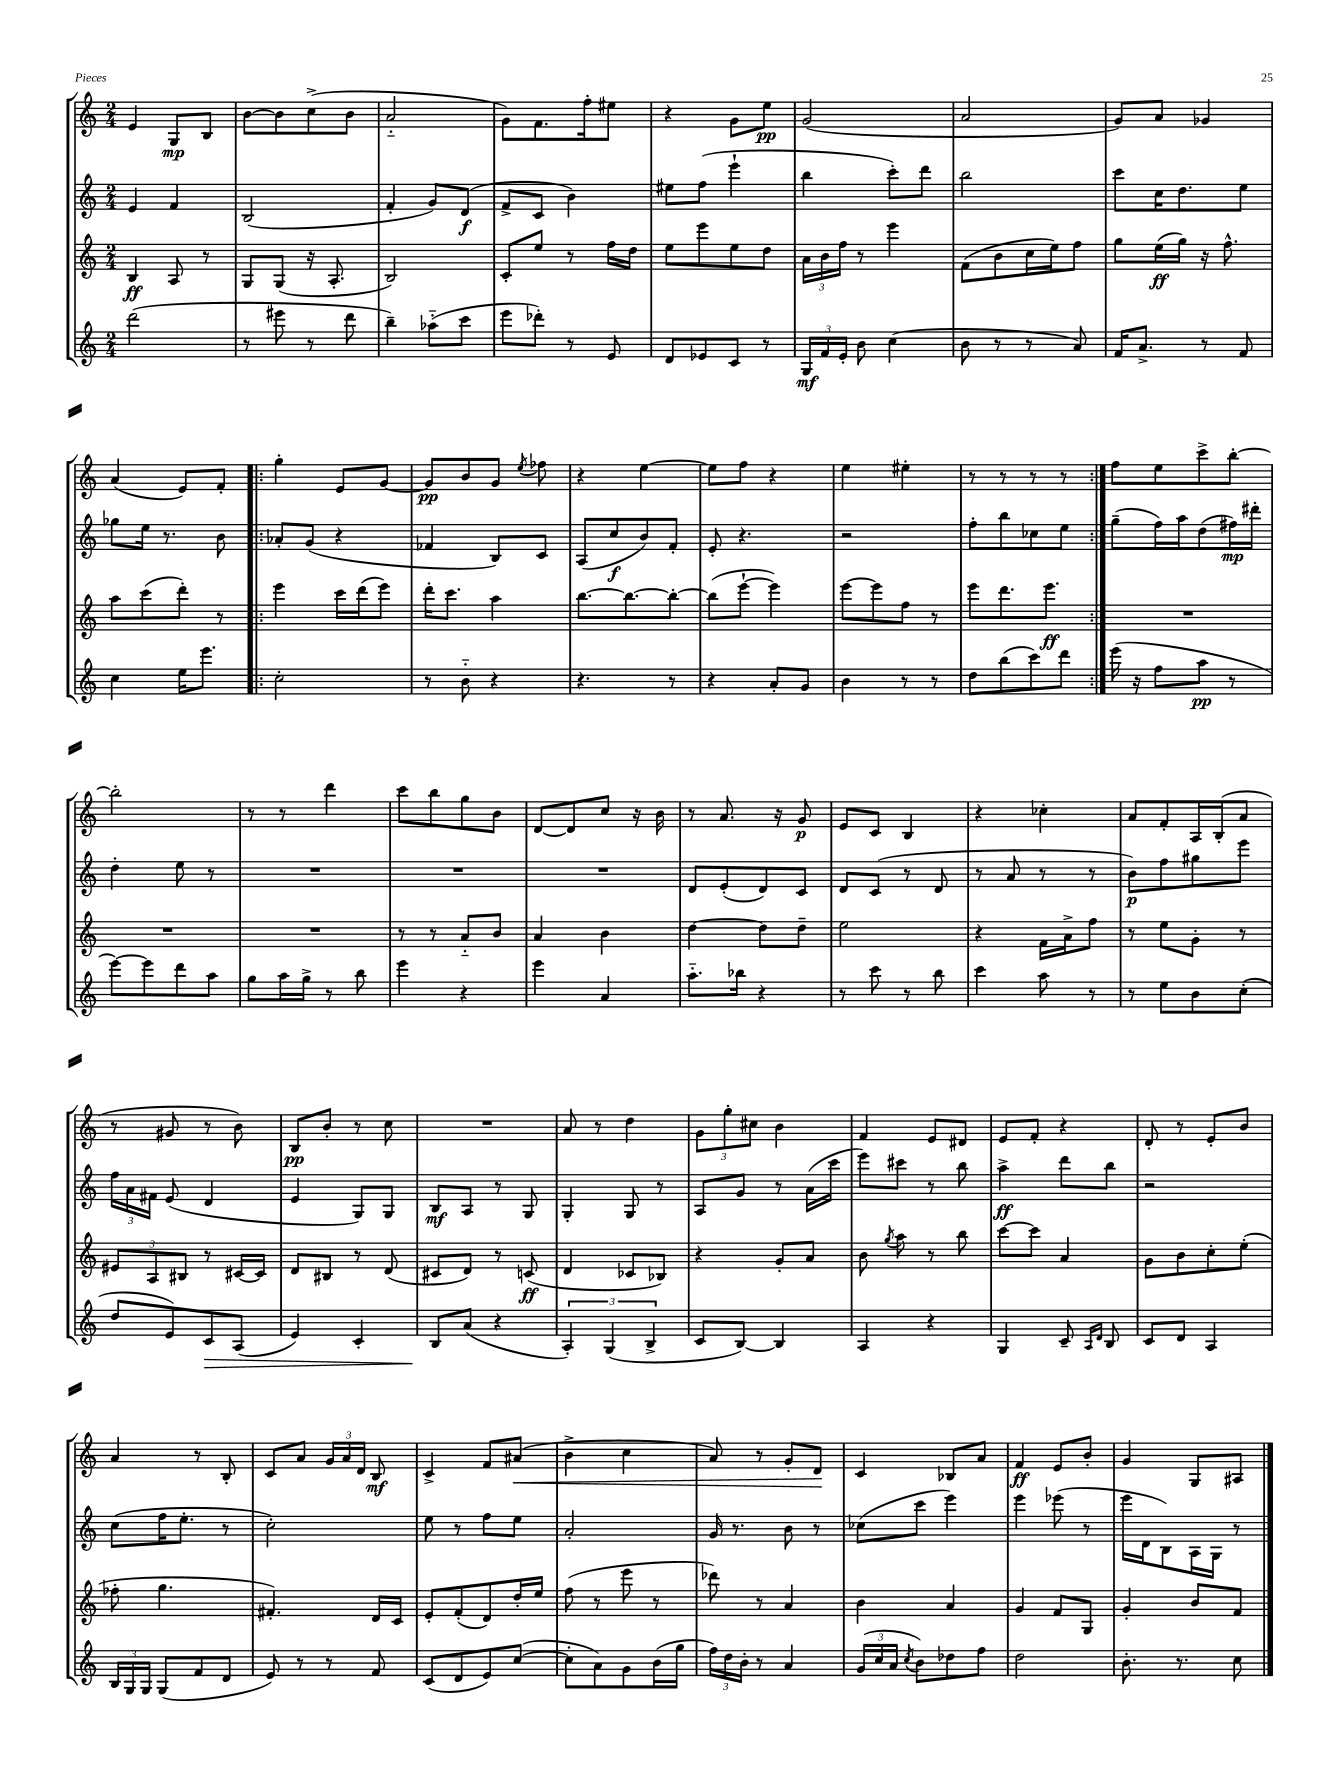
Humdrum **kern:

**kern	**kern	**kern	**kern
*staff4	*staff3	*staff2	*staff1
*clefG2	*clefG2	*clefG2	*clefG2
*k[]	*k[]	*k[]	*k[]
*M2/4	*M2/4	*M2/4	*M2/4
(2ddd	4B	4e	4e
.	8A	4f	8G
.	8r	.	8B
=	=	=	=
8r	8G	(2B	[8b
8eee#	(8G	.	8b]
8r	16r	.	(8cc^
.	8.A'	.	.
8ddd	.	.	8b
=	=	=	=
4bb~)	2B)	4f'	2a'~
(8aa-'~	.	8g)	.
8ccc	.	(8d	.
=	=	=	=
8eee	8c'	8f^	8g)
8ddd-')	8ee	8c	8.f
8r	8r	4b)	.
.	.	.	16ff'
8e	16ff	.	8ee#
.	16dd	.	.
=	=	=	=
8d	8ee	8ee#	4r
8e-	8eee	(8ff	.
8c	8ee	4eee`	8g
8r	8dd	.	8ee
=	=	=	=
24G	24a	4bb	(2g
24f	24b	.	.
24e'	24ff	.	.
8b	8r	.	.
(4cc	4eee	8ccc')	.
.	.	8ddd	.
=	=	=	=
8b	(8f	2bb	2a
8r	8b	.	.
8r	16cc	.	.
.	16ee)	.	.
8a)	8ff	.	.
=	=	=	=
16f	8gg	8ccc	8g)
8.a^	.	.	.
.	(16ee	16cc	8a
.	16gg)	8.dd	.
8r	16r	.	4g-
.	8.ff^^	.	.
8f	.	8ee	.
=	=	=	=
4cc	8aa	8gg-	(4a
.	(8ccc	16ee	.
.	.	8.r	.
16ee	8ddd')	.	8e)
8.eee	.	.	.
.	8r	8b	8f'
=!|:	=!|:	=!|:	=!|:
2cc'	4eee	8a-'	4gg'
.	.	(8g	.
.	16ccc	4r	8e
.	(16ddd	.	.
.	8eee)	.	[8g
=	=	=	=
8r	16ddd'	4f-	8g]
.	8.ccc	.	.
8b'~	.	.	8b
4r	4aa	8B)	8g
.	.	.	8qee
.	.	8c	8ff-
=	=	=	=
4.r	[8.bb	(8A	4r
.	.	8cc	.
.	8.bb_	.	.
.	.	8b)	[4ee
8r	8bb'_	8f'	.
=	=	=	=
4r	(8bb]	8e'	8ee]
.	[8eee`	4.r	8ff
8a'	4eee])	.	4r
8g	.	.	.
=	=	=	=
4b	[8eee	2r	4ee
.	8eee]	.	.
8r	8ff	.	4ee#'
8r	8r	.	.
=	=	=	=
8dd	8eee	8ff'	8r
(8bb	8.ddd	8bb	8r
8ccc)	.	8cc-	8r
.	8.eee	.	.
8ddd	.	8ee	8r
=:|!	=:|!	=:|!	=:|!
(16eee	2r	(8gg~	8ff
16r	.	.	.
8ff	.	16ff)	8ee
.	.	16aa	.
8aa	.	(8dd	8ccc^
8r	.	16ff#)	[8bb'
.	.	16ddd#'	.
=	=	=	=
[8eee)	2r	4dd'	2bb']
8eee]	.	.	.
8ddd	.	8ee	.
8aa	.	8r	.
=	=	=	=
8gg	2r	2r	8r
16aa	.	.	8r
16gg^	.	.	.
8r	.	.	4ddd
8bb	.	.	.
=	=	=	=
4eee	8r	2r	8ccc
.	8r	.	8bb
4r	8a'~	.	8gg
.	8b	.	8b
=	=	=	=
4eee	4a	2r	[8d
.	.	.	8d]
4a	4b	.	8cc
.	.	.	16r
.	.	.	16b
=	=	=	=
8.aa'~	[4dd	8d	8r
.	.	(8e'	8.a
16bb-	.	.	.
4r	8dd]	8d)	.
.	.	.	16r
.	8dd~	8c	8g
=	=	=	=
8r	2ee	8d	8e
8ccc	.	(8c	8c
8r	.	8r	4B
8bb	.	8d	.
=	=	=	=
4ccc	4r	8r	4r
.	.	8a	.
8aa	16f	8r	4cc-'
.	16a^	.	.
8r	8ff	8r	.
=	=	=	=
8r	8r	8b)	8a
8ee	8ee	8ff	8f'
8b	8g'	8gg#	16A
.	.	.	(16B'
(8cc'	8r	8eee	8a
=	=	=	=
8dd	12e#	24ff	8r
.	.	24a	.
.	12A	24f#	.
8e)	.	(8e	8g#
.	12B#	.	.
8c	8r	4d	8r
(8A	[16c#	.	8b)
.	16c#]	.	.
=	=	=	=
4e)	8d	4e	8B
.	8B#	.	8b'
4c'	8r	8G)	8r
.	(8d	8G	8cc
=	=	=	=
8B	8c#	8B	2r
(8a	8d)	8A	.
4r	8r	8r	.
.	(8c	8G	.
=	=	=	=
6A')	4d	4G'	8a
.	.	.	8r
(6G	.	.	.
.	8c-	8G	4dd
6B^	.	.	.
.	8B-)	8r	.
=	=	=	=
8c	4r	8A	12g
.	.	.	12gg'
[8B)	.	8g	.
.	.	.	12cc#
4B]	8g'	8r	4b
.	8a	(16a	.
.	.	16ccc	.
=	=	=	=
4A	8b	8eee)	4f
.	8qgg	.	.
.	8aa	8ccc#	.
4r	8r	8r	8e
.	8bb	8bb	8d#
=	=	=	=
4G	[8ccc	4aa^	8e
.	8ccc]	.	8f'
8c~	4a	8ddd	4r
16qqA	.	.	.
16qqd	.	.	.
8B	.	8bb	.
=	=	=	=
8c	8g	2r	8d'
8d	8b	.	8r
4A	8cc'	.	8e'
.	(8ee'	.	8b
=	=	=	=
24B	8ff-'	(8cc	4a
24G	.	.	.
24G	.	.	.
(8G	4.gg	16ff	.
.	.	8.ee'	.
8f	.	.	8r
8d	.	8r	8B'
=	=	=	=
8e)	4.f#')	2cc')	8c
8r	.	.	8a
8r	.	.	24g
.	.	.	24a
.	.	.	24d
8f	16d	.	8B
.	16c	.	.
=	=	=	=
(8c	8e'	8ee	4c^
8d	(8f'	8r	.
8e)	8d)	8ff	8f
([8cc	16dd'	8ee	(8a#
.	16ee	.	.
=	=	=	=
8cc']	(8ff	2a'	4b^
8a)	8r	.	.
8g	8eee	.	4cc
(16b	8r	.	.
16gg	.	.	.
=	=	=	=
24ff)	8ddd-)	16g	8a)
24dd	.	.	.
.	.	8.r	.
24b'	.	.	.
8r	8r	.	8r
4a	4a	8b	8g'
.	.	8r	8d
=	=	=	=
(24g	4b	(8cc-	4c
24cc	.	.	.
24a	.	.	.
8qcc	.	.	.
8b)	.	8ccc	.
8dd-	4a	4eee)	8B-
8ff	.	.	8a
=	=	=	=
2dd	4g	4eee	4f
.	8f	(8eee-	8e
.	8G	8r	8b'
=	=	=	=
8.b'	4g'	16eee	4g
.	.	16d	.
.	.	8B)	.
8.r	.	.	.
.	8b	16A	8G
.	.	16G	.
8cc	8f	8r	8A#
==	==	==	==
*-	*-	*-	*-
